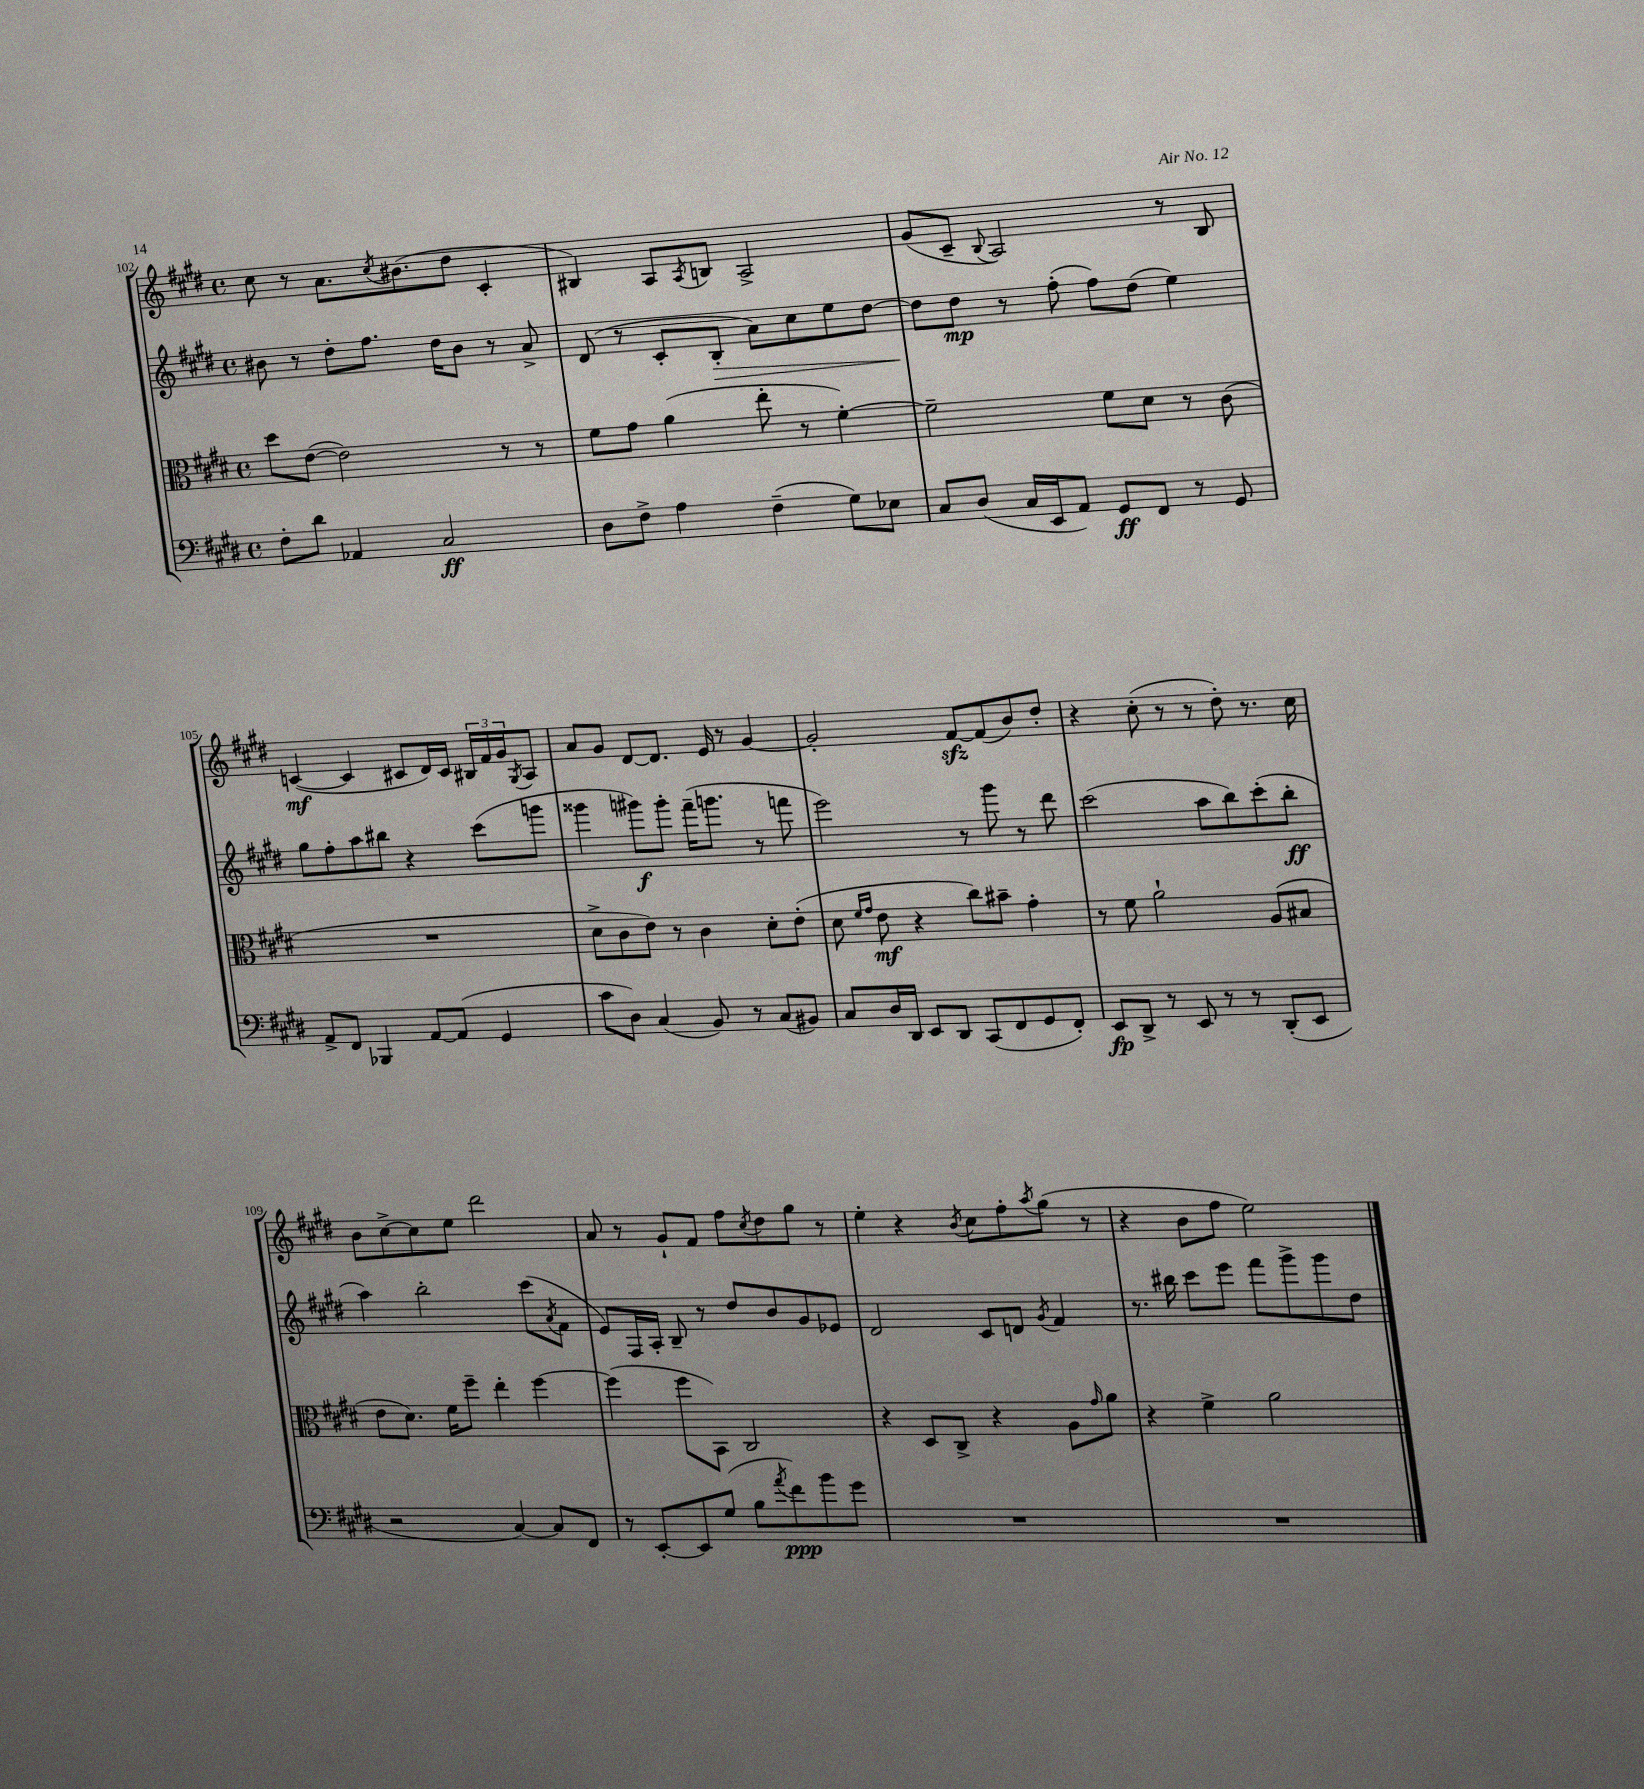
<<
\new StaffGroup <<
\new Staff = "s0" {
    \clef treble \key e \major \defaultTimeSignature \time 4/4
    cis''8 r8 a'8. \acciaccatura { cis''8 } bis'8.( dis''8 cis'4-. |
    bis4) a8 \acciaccatura { a8 } b8 a2-> |
    gis'8( cis'8-- \appoggiatura { b8 } a2) r8 b8 |
    c'4~\mf( c'4 cis'8 dis'16) cis'16 \tuplet 3/2 { bis16 fis'16 gis'16 } \acciaccatura { gis8 } a8 |
    a'8 gis'8 dis'8~ dis'8. e'16 r8 gis'4~ |
    gis'2-. fis'8~\sfz fis'8( b'8) dis''8-. |
    r4 cis''8-.( r8 r8 dis''8-.) r8. cis''16 |
    b'8 cis''8~-> cis''8 e''8 dis'''2 |
    a'8 r8 gis'8-! fis'8 fis''8 \acciaccatura { cis''8 } dis''8 gis''8 r8 |
    e''4-. r4 \acciaccatura { b'8 } cis''8 fis''8-. \acciaccatura { a''8 } gis''8( r8 |
    r4 b'8 fis''8 e''2) \bar "|." |
}
\new Staff = "s1" {
    \clef treble \key e \major \defaultTimeSignature \time 4/4
    bis'8 r8 dis''8-. fis''8. dis''16 bis'8 r8 a'8-> |
    dis'8( r8 cis'8-. b8-.\> a'8) cis''8 e''8 dis''8~ |
    dis''8\! dis''8\mp r8 fis''8-.( fis''8) dis''8( e''4) |
    gis''8 fis''8-. a''8 bis''8 r4 cis'''8( g'''8 |
    gisis'''4 gis'''8\f) gis'''8-. fis'''16--( g'''8. r8 f'''8 |
    e'''2) r8 gis'''8 r8 dis'''8 |
    cis'''2( a''8 b''8) cis'''8-.( b''8-.\ff |
    a''4) b''2-. cis'''8( \acciaccatura { a'8 } fis'8 |
    e'8) fis16 a16-. b8-- r8 dis''8 b'8 gis'8 ees'8 |
    dis'2 cis'8 d'8 \acciaccatura { gis'8 } fis'4 |
    r8. bis''16 cis'''8 e'''8 fis'''8 gis'''8-> gis'''8 dis''8 \bar "|." |
}
\new Staff = "s2" {
    \clef alto \key e \major \defaultTimeSignature \time 4/4
    dis''8 e'8~( e'2) r8 r8 |
    fis'8 gis'8 a'4( e''8-. r8 fis'4~-.) |
    fis'2-- fis'8 dis'8 r8 cis'8( |
    R1 |
    dis'8-> cis'8 e'8) r8 cis'4 dis'8-. e'8-.( |
    dis'8 \grace { fis'16 gis'16 } e'8\mf r4 cis''8) bis'8-- gis'4-. |
    r8 fis'8 a'2-! a8( bis8 |
    e'8 dis'8.) fis'16 fis''8-- e''4-. fis''4~ |
    fis''4( fis''8 b,8) cis2 |
    r4 dis8 cis8-> r4 a8 \grace { gis'16 } a'8 |
    r4 fis'4-> a'2 \bar "|." |
}
\new Staff = "s3" {
    \clef bass \key e \major \defaultTimeSignature \time 4/4
    fis8-. dis'8 aes,4 cis2\ff |
    dis8 fis8-> a4 fis4--( gis8) ees8 |
    cis8 dis8( cis16 e,16 a,8) gis,8\ff fis,8 r8 gis,8 |
    a,8-> fis,8 bes,,4 a,8~ a,8( gis,4 |
    cis'8 dis8) cis4( b,8) r8 cis8( bis,8) |
    cis8 dis16 dis,16 e,8 dis,8 cis,8( fis,8 gis,8 fis,8-.) |
    e,8\fp dis,8-> r8 e,8 r8 r8 dis,8-.( e,8 |
    r2 cis4~) cis8 fis,8 |
    r8 e,8~-. e,8 gis8( b8 \acciaccatura { a'8 } fis'8\ppp) b'8 gis'8 |
    R1 |
    R1 \bar "|." |
}
>>
>>
\layout { \context { \Score currentBarNumber = #102 } }
